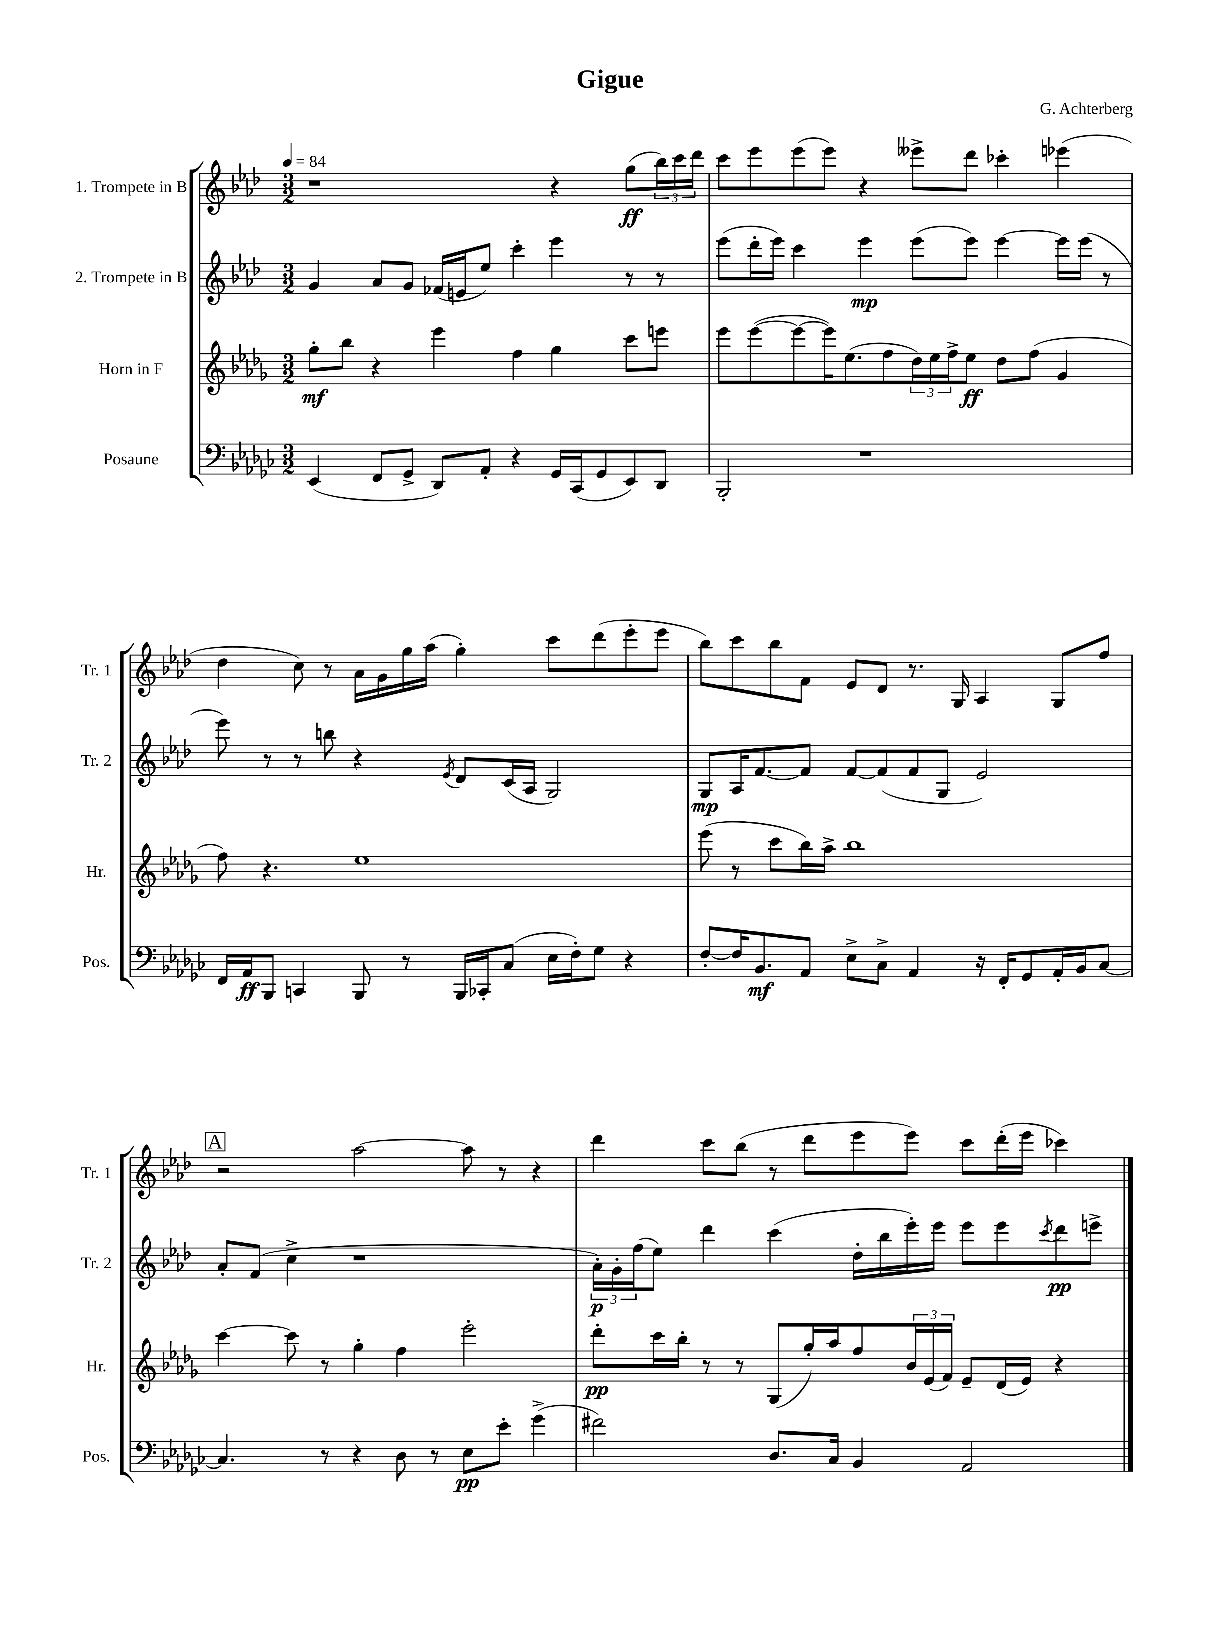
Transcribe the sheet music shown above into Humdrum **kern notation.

**kern	**kern	**kern	**kern
*staff4	*staff3	*staff2	*staff1
*clefF4	*clefG2	*clefG2	*clefG2
*k[b-e-a-d-g-c-]	*k[b-e-a-d-g-]	*k[b-e-a-d-]	*k[b-e-a-d-]
*M3/2	*M3/2	*M3/2	*M3/2
*MM84	*MM84	*MM84	*MM84
(4EE-	8gg-'	4g	1r
.	8bb-	.	.
8FF	4r	8a-	.
8GG-^	.	8g	.
8DD-)	4eee-	(16f-	.
.	.	16e	.
8AA-'	.	8ee-)	.
4r	4ff	4ccc'	.
16GG-	4gg-	4eee-	4r
(16CC-	.	.	.
8GG-	.	.	.
8EE-)	8ccc	8r	(8gg
8DD-	8eee	8r	24bb-)
.	.	.	24ccc
.	.	.	24ddd-
=	=	=	=
2BBB-'	8eee-	(8eee-	8ccc
.	([8eee-	16ddd-'	8eee-
.	.	16eee-)	.
.	8eee-_	4ccc	(8eee-
.	16eee-])	.	8eee-)
.	(8.ee-	.	.
1r	.	4eee-	4r
.	8ff	.	.
.	24dd-)	(8eee-	8eee--^
.	24ee-	.	.
.	24ff^	.	.
.	8ee-	8eee-)	8ddd-
.	8dd-	[4eee-	4ccc-'
.	(8ff	.	.
.	4g-	16eee-]	(4eee-
.	.	(16eee-	.
.	.	8r	.
=	=	=	=
16FF	8ff)	8eee-)	4dd-
16AA-	.	.	.
8BBB-	4.r	8r	.
4CC	.	8r	8cc)
.	.	8bb	8r
8BBB-	1ee-	4r	16a-
.	.	.	16g
8r	.	.	16gg
.	.	.	(16aa-
.	.	8qe-	.
16BBB-	.	8d-	4gg')
16CC-'	.	.	.
(8C-	.	(16c	.
.	.	16A-	.
16E-	.	2G)	8ccc
16F')	.	.	.
8G-	.	.	(8ddd-
4r	.	.	8eee-'
.	.	.	8eee-
=	=	=	=
[8F'	(8eee-	8G	8bb-)
16F]	8r	16A-	8ccc
8.BB-	.	[8.f	.
.	8ccc	.	8bb-
8AA-	16bb-)	8f]	8f
.	16aa-^	.	.
8E-^	1bb-	[8f	8e-
8C-^	.	(8f]	8d-
4AA-	.	8f	8.r
.	.	8G	.
.	.	.	16G
16r	.	2e-)	4A-
16FF'	.	.	.
8GG-	.	.	.
16AA-'	.	.	8G
16BB-	.	.	.
[8C-	.	.	8ff
=	=	=	=
4.C-]	[4ccc	8a-'	2r
.	.	(8f	.
.	8ccc]	4cc^	.
8r	8r	.	.
4r	4gg-'	1r	[2aa-
8D-	4ff	.	.
8r	.	.	.
8E-	2eee-'	.	8aa-]
8e-'	.	.	8r
(4g-^	.	.	4r
=	=	=	=
2f#)	8ddd-'	24a-')	4ddd-
.	.	24g'	.
.	.	(24ff	.
.	16ccc	8ee-)	.
.	16bb-'	.	.
.	8r	4ddd-	8ccc
.	8r	.	(8bb-
8.D-	(8G-	(4ccc	8r
.	16gg-')	.	8ddd-
16C-	16aa-	.	.
4BB-	8ff	16dd-'	8eee-
.	.	16bb-	.
.	24b-	16eee-')	8eee-)
.	(24e-	.	.
.	.	16eee-	.
.	24f)	.	.
2AA-	8e-~	8eee-	8ccc
.	(16d-	8eee-	(16ddd-'
.	16e-)	.	16eee-
.	.	8qccc	.
.	4r	8ddd-	4ccc-)
.	.	8eee^	.
==	==	==	==
*-	*-	*-	*-
